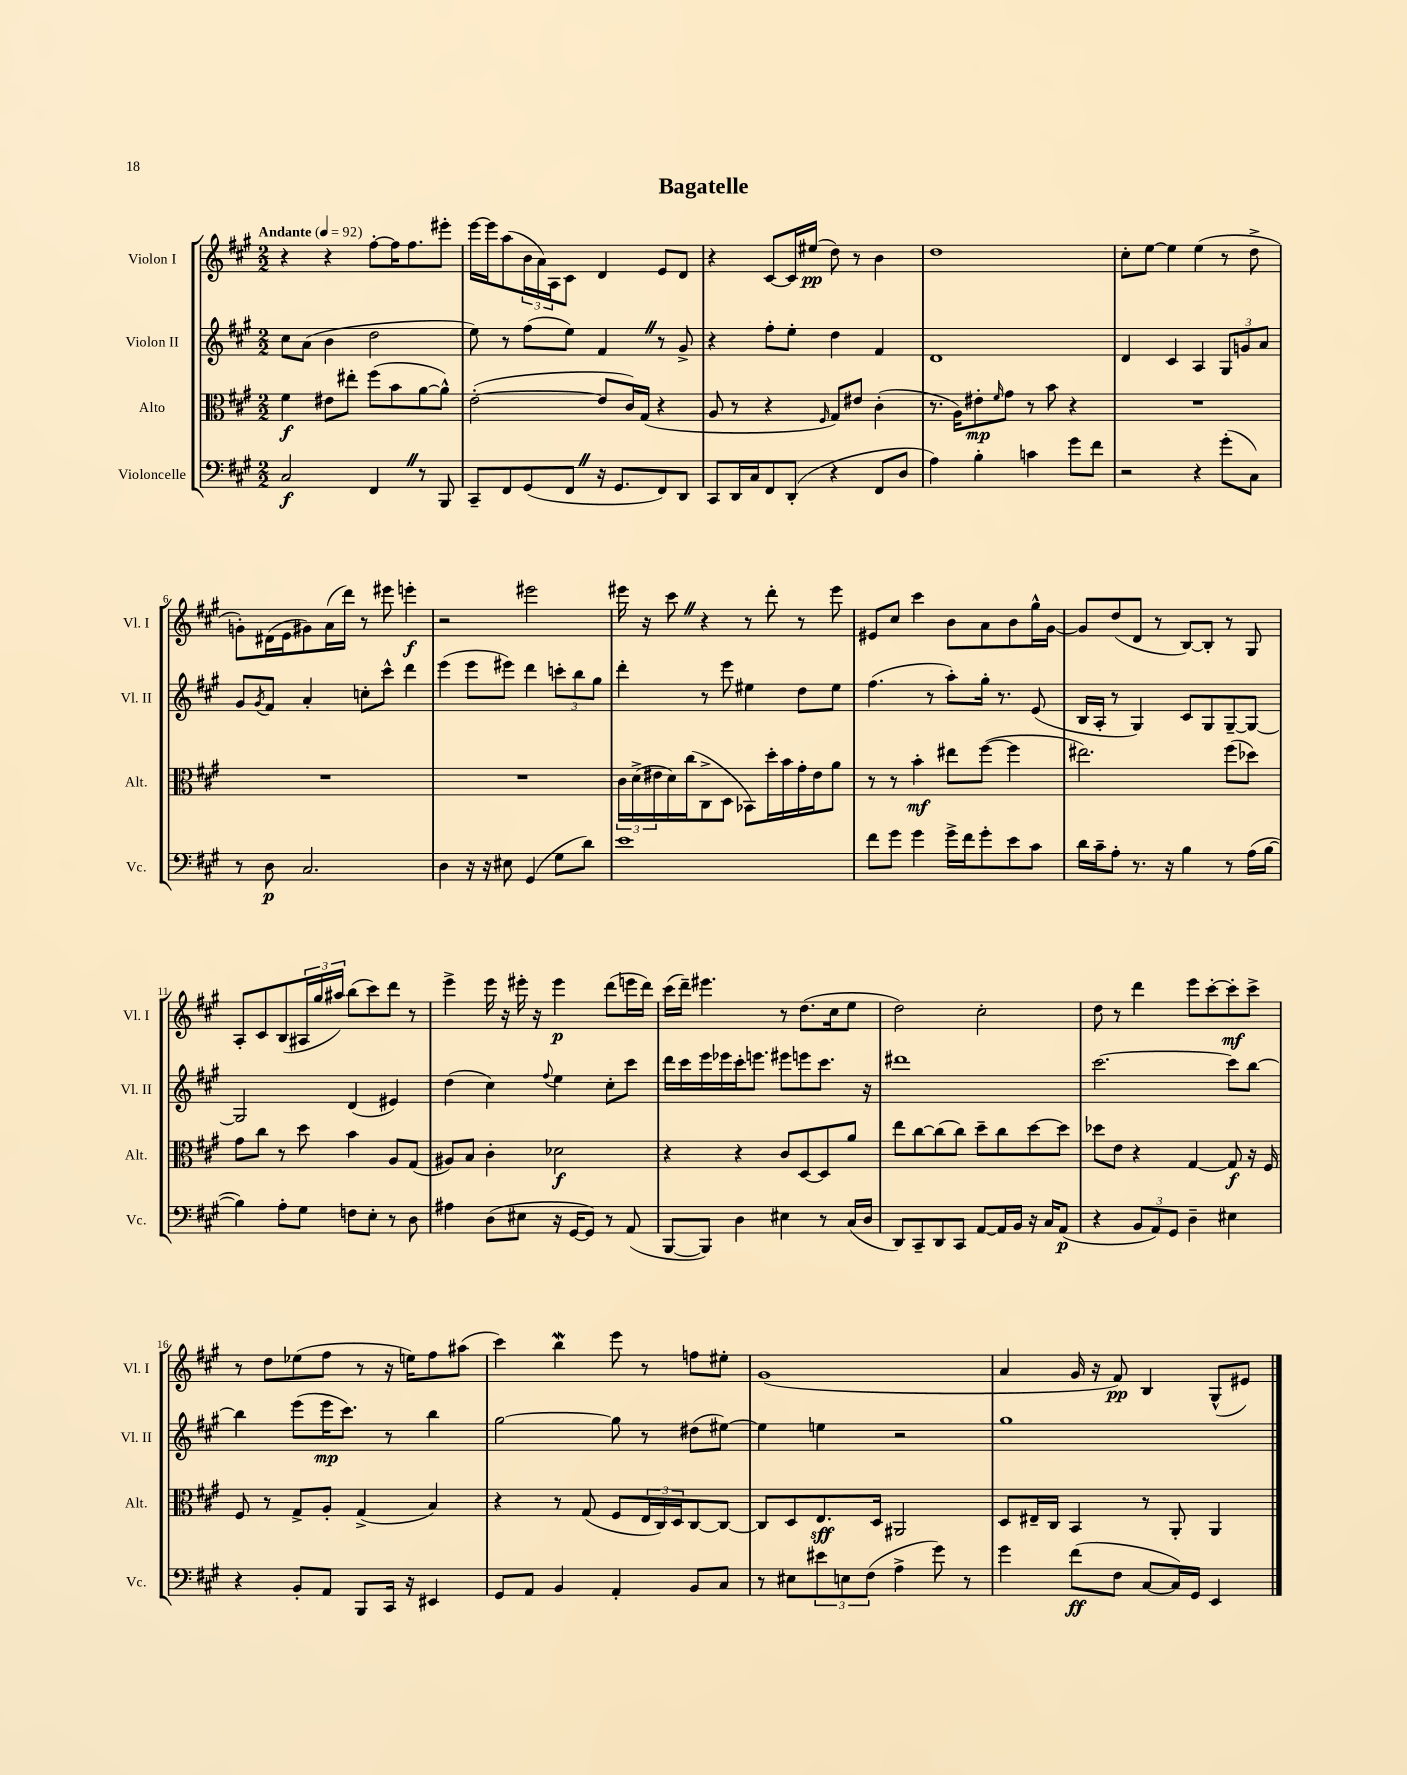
\header { title = "Bagatelle" }
<<
\new StaffGroup <<
\new Staff = "s0" \with { instrumentName = "Violon I" shortInstrumentName = "Vl. I" } {
    \clef treble \key a \major \numericTimeSignature \time 2/2 \tempo "Andante" 4 = 92
    r4 r4 fis''8~-. fis''16 fis''8. eis'''8-. |
    e'''16~ e'''16 a''8( \tuplet 3/2 { b'16 a'16) a16 } cis'8 d'4 e'8 d'8 |
    r4 cis'8~ cis'16 eis''16\pp( d''8) r8 b'4 |
    d''1 |
    cis''8-. e''8~ e''4 e''4( r8 d''8-> |
    g'8-.) dis'16( e'16 gis'8) a'16( d'''16) r8 eis'''8 e'''4-.\f |
    r2 eis'''2 |
    eis'''16 r16 cis'''8 \once \override BreathingSign.text = \markup { \musicglyph "scripts.caesura.straight" } \breathe r4 r8 d'''8-. r8 eis'''8 |
    eis'8 cis''8 cis'''4 b'8 a'8 b'8 gis''16-^ gis'16~ |
    gis'8 d''8( d'8 r8 b8~) b8-. r8 gis8 |
    a8-. cis'8 b8( \tuplet 3/2 { ais16 gis''16 ais''16) } b''8( cis'''8) d'''8 r8 |
    e'''4-> e'''16 r16 eis'''16-. r16 eis'''4\p d'''8( e'''16 d'''16) |
    cis'''16( d'''16--) eis'''4. r8 d''8.( cis''16 e''8 |
    d''2) cis''2-. |
    d''8 r8 d'''4 e'''8 cis'''8~-. cis'''8-.\mf cis'''8-> |
    r8 d''8 ees''8( fis''8 r8 r16 e''16) fis''8 ais''8( |
    cis'''4) b''4\mordent e'''8 r8 f''8 eis''8-. |
    gis'1( |
    a'4 gis'16 r16 fis'8\pp) b4 gis8-^( eis'8) \bar "|." |
}
\new Staff = "s1" \with { instrumentName = "Violon II" shortInstrumentName = "Vl. II" } {
    \clef treble \key a \major \numericTimeSignature \time 2/2
    cis''8 a'8( b'4 d''2 |
    e''8) r8 fis''8( e''8) fis'4 \once \override BreathingSign.text = \markup { \musicglyph "scripts.caesura.straight" } \breathe r8 gis'8-> |
    r4 fis''8-. e''8-. d''4 fis'4 |
    d'1 |
    d'4 cis'4 a4 \tuplet 3/2 { gis8 g'8 a'8 } |
    gis'8 \acciaccatura { gis'8 } fis'8 a'4-. c''8-. cis'''8-^ d'''4 |
    e'''4( e'''8 eis'''8) d'''4 \tuplet 3/2 { c'''8-. b''8 gis''8 } |
    d'''4-. r8 e'''8 eis''4 d''8 eis''8 |
    fis''4.( r8 a''8-.) gis''16-. r8. e'8( |
    b16 a16-. r8 gis4) cis'8 gis8 gis8~-- gis8~ |
    gis2 d'4( eis'4) |
    d''4( cis''4) \appoggiatura { fis''8 } e''4 cis''8-. cis'''8 |
    d'''16 cis'''16 e'''16 ees'''16 cis'''16-. e'''8. eis'''8 e'''8 cis'''8. r16 |
    dis'''1 |
    cis'''2.~ cis'''8 b''8~ |
    b''4 e'''8( e'''16\mp cis'''8.) r8 b''4 |
    gis''2~ gis''8 r8 dis''8( eis''8~) |
    eis''4 e''4 r2 |
    gis''1 \bar "|." |
}
\new Staff = "s2" \with { instrumentName = "Alto" shortInstrumentName = "Alt." } {
    \clef alto \key a \major \numericTimeSignature \time 2/2
    fis'4\f eis'8 eis''8-. fis''8( b'8 a'8~ a'8-^) |
    e'2~-.( e'8 cis'16) gis16( r4 |
    a8 r8 r4 \grace { fis16 } gis8) eis'8 cis'4-.( |
    r8. a16) eis'8-.\mp \grace { fis'16 } gis'8 r8 b'8 r4 |
    R1 |
    R1 |
    R1 |
    \tuplet 3/2 { cis'16 d'16->( eis'16 } d'16) cis''16( cis8-> d8 bes,8) d''16-. b'16 gis'16-. eis'16 a'8 |
    r8 r8 b'4-.\mf eis''8 fis''8~( fis''4 |
    eis''2.) fis''8( des''8) |
    gis'8 cis''8 r8 d''8 b'4 a8 gis8( |
    ais8) b8 cis'4-. des'2\f |
    r4 r4 cis'8 d8~ d8 a'8 |
    e''8 cis''8~ cis''8( cis''8) d''8-- cis''8 d''8~ d''8 |
    des''8 e'8 r4 gis4~ gis8\f r16 fis16 |
    fis8 r8 gis8-> a8-. gis4->( b4) |
    r4 r8 gis8( fis8 \tuplet 3/2 { e16 cis16) d16 } cis8~ cis8~ |
    cis8 d8 e8.\sff d16 ais,2 |
    d8 eis16-- cis16 b,4 r8 a,8-. a,4 \bar "|." |
}
\new Staff = "s3" \with { instrumentName = "Violoncelle" shortInstrumentName = "Vc." } {
    \clef bass \key a \major \numericTimeSignature \time 2/2
    cis2\f fis,4 \once \override BreathingSign.text = \markup { \musicglyph "scripts.caesura.straight" } \breathe r8 b,,8 |
    cis,8-- fis,8 gis,8( fis,8 \once \override BreathingSign.text = \markup { \musicglyph "scripts.caesura.straight" } \breathe r16 gis,8. fis,8) d,8 |
    cis,8 d,16 cis16 fis,8 d,8-.( r4 fis,8 d8 |
    a4) b4-. c'4 gis'8 fis'8 |
    r2 r4 gis'8-.( cis8) |
    r8 d8\p cis2. |
    d4 r16 r16 eis8 gis,4( gis8 d'8) |
    e'1 |
    fis'8 gis'8 gis'4 gis'16-> fis'16 gis'8-. e'8 cis'8 |
    d'16 cis'16-- a8-. r8. r16 b4 r8 a16( b16~ |
    b4) a8-. gis8 f8 e8-. r8 d8 |
    ais4 d8( eis8 r16 gis,16~ gis,8) r8 a,8( |
    b,,8~ b,,8) d4 eis4 r8 cis16( d16 |
    d,8) cis,8-- d,8 cis,8 a,8~ a,16 b,16 r16 cis16 a,8\p( |
    r4 \tuplet 3/2 { b,8 a,8) gis,8 } d4-- eis4 |
    r4 b,8-. a,8 b,,8 cis,16 r16 eis,4 |
    gis,8 a,8 b,4 a,4-. b,8 cis8 |
    r8 eis8 \tuplet 3/2 { eis'8 e8 fis8( } a4-> gis'8) r8 |
    gis'4 fis'8\ff( fis8 cis8~ cis16) gis,16 e,4 \bar "|." |
}
>>
>>
